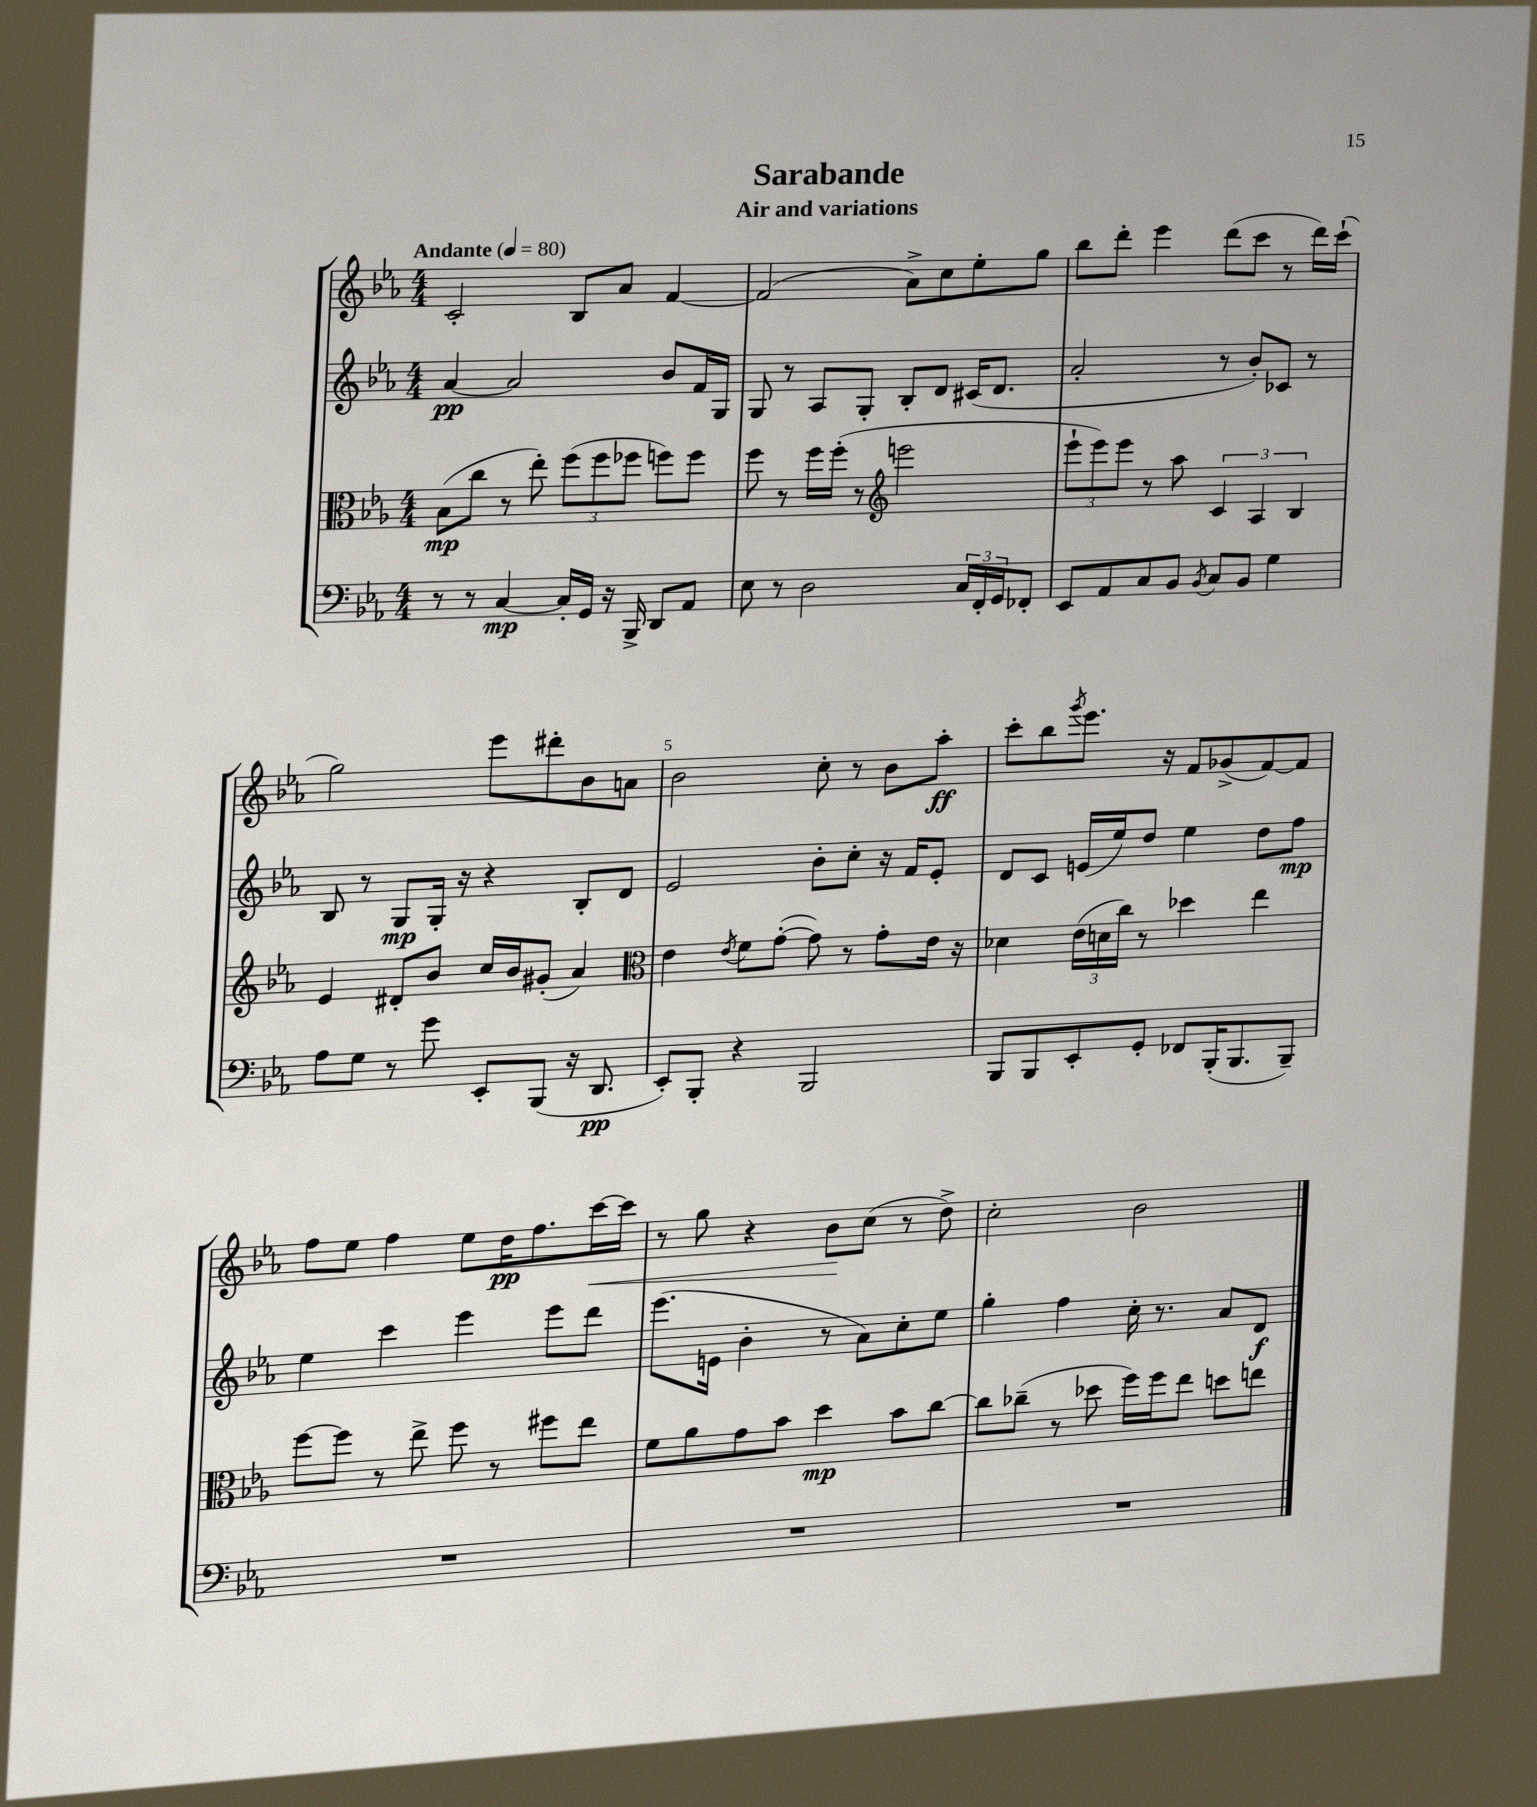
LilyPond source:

\header { title = "Sarabande" subtitle = "Air and variations" }
<<
\new StaffGroup <<
\new Staff = "s0" {
    \clef treble \key ees \major \numericTimeSignature \time 4/4 \tempo "Andante" 4 = 80
    c'2-. bes8 aes'8 f'4~ |
    f'2( aes'8->) c''8 ees''8-. g''8 |
    bes''8 d'''8-. ees'''4 d'''8( c'''8 r8 d'''16) c'''16-!( |
    g''2) ees'''8 dis'''8-. bes'8 a'8 |
    bes'2 c''8-. r8 bes'8 aes''8-.\ff |
    c'''8-. bes''8 \acciaccatura { g'''8 } ees'''8. r16 f'8 ges'8->( f'8~) f'8 |
    f''8 ees''8 f''4 ees''8 d''16\pp f''8. c'''16~\< c'''16 |
    r8 g''8 r4 bes'8\! c''8( r8 d''8->) |
    c''2-. bes'2 \bar "|." |
}
\new Staff = "s1" {
    \clef treble \key ees \major \numericTimeSignature \time 4/4
    aes'4~\pp aes'2 bes'8 f'16 g16 |
    g8 r8 aes8 g8-. bes8-. d'8 cis'16( d'8. |
    aes'2-. r8 bes'8-.) ces'8 r8 |
    bes8 r8 g8\mp g16-. r16 r4 bes8-. d'8 |
    ees'2 bes'8-. c''8-. r16 f'16 ees'8-. |
    d'8 c'8 e'16( ees''16) d''8 ees''4 d''8 f''8\mp |
    ees''4 c'''4 ees'''4 ees'''8 d'''8 |
    ees'''8.( e'16 bes'4-. r8 aes'8) c''8-. ees''8 |
    g''4-. f''4 c''16-. r8. aes'8 d'8\f \bar "|." |
}
\new Staff = "s2" {
    \clef alto \key ees \major \numericTimeSignature \time 4/4
    bes8\mp( c''8 r8 ees''8-.) \tuplet 3/2 { f''8( f''8 fes''8 } f''8) f''8 |
    f''8 r8 f''16 f''16-.( r8 \clef treble e'''2 |
    \tuplet 3/2 { ees'''8-! ees'''8) ees'''8 } r8 aes''8 \tuplet 3/2 { c'4 aes4 bes4 } |
    ees'4 dis'8-. bes'8 c''16 bes'16 gis'8-.( aes'4) |
    \clef alto ees'4 \acciaccatura { ees'8 } f'8 g'8~-.( g'8) r8 g'8-. ees'16 r16 |
    des'4 \tuplet 3/2 { ees'16( d'16 c''16) } r8 des''4 ees''4 |
    f''8~ f''8 r8 ees''8-> f''8 r8 fis''8 ees''8 |
    f'8 aes'8 g'8 bes'8 d''4\mp bes'8 c''8~ |
    c''8 ces''8--( r8 des''8 f''16) f''16 ees''8 d''8 e''8 \bar "|." |
}
\new Staff = "s3" {
    \clef bass \key ees \major \numericTimeSignature \time 4/4
    r8 r8 c4~\mp c16-. g,16 r16 bes,,16-> d,8 aes,8 |
    ees8 r8 d2 \tuplet 3/2 { c16 f,16-. g,16 } fes,8-. |
    ees,8 aes,8 c8 bes,8 \acciaccatura { bes,8 } c8 bes,8 g4 |
    aes8 g8 r8 g'8 ees,8-. bes,,8( r16 d,8.\pp |
    ees,8-.) bes,,8-. r4 bes,,2 |
    bes,,8 bes,,8 ees,8-. g,8-. fes,8 bes,,16-.( bes,,8. bes,,8--) |
    R1 |
    R1 |
    R1 \bar "|." |
}
>>
>>
\layout { \context { \Score \override BarNumber.break-visibility = ##(#f #t #t) barNumberVisibility = #(every-nth-bar-number-visible 5) } }
